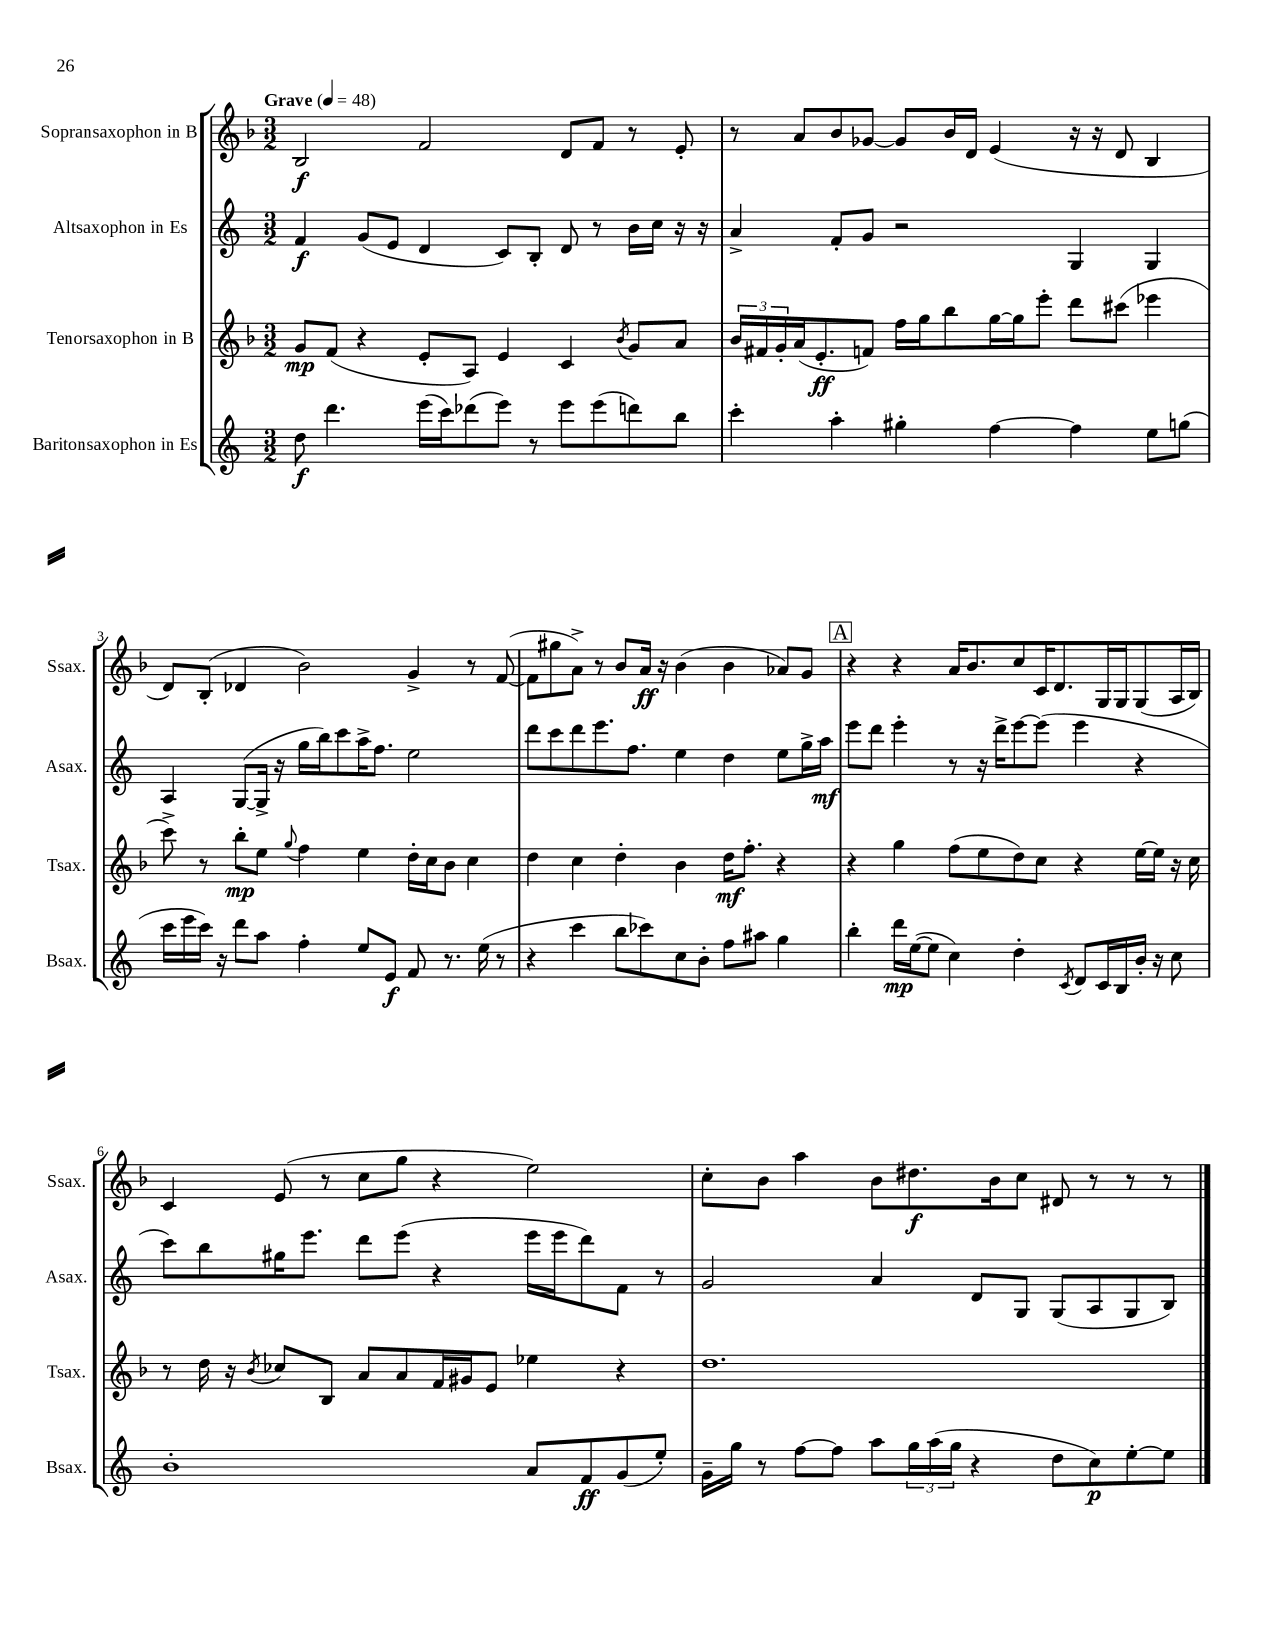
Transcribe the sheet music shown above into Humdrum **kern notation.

**kern	**kern	**kern	**kern
*staff4	*staff3	*staff2	*staff1
*clefG2	*clefG2	*clefG2	*clefG2
*k[]	*k[b-]	*k[]	*k[b-]
*M3/2	*M3/2	*M3/2	*M3/2
*MM48	*MM48	*MM48	*MM48
8dd	8g	4f	2B-
4.ddd	(8f	.	.
.	4r	(8g	.
.	.	8e	.
(16eee	8e'	4d	2f
16ccc)	.	.	.
(8ddd-	8A)	.	.
8eee)	4e	8c)	.
8r	.	8B'	.
8eee	4c	8d	8d
(8eee	.	8r	8f
.	8qb-	.	.
8ddd)	8g	16b	8r
.	.	16cc	.
8bb	8a	16r	8e'
.	.	16r	.
=	=	=	=
4ccc'	24b-	4a^	8r
.	24f#	.	.
.	24g'	.	.
.	(16a	.	8a
.	8.e'	.	.
4aa'	.	8f'	8b-
.	8f)	8g	[8g-
4gg#'	16ff	2r	8g-]
.	16gg	.	.
.	8bb-	.	16b-
.	.	.	16d
[4ff	[16gg	.	(4e
.	16gg]	.	.
.	8eee'	.	.
4ff]	8ddd	4G	16r
.	.	.	16r
.	(8ccc#	.	8d
8ee	4eee-	4G	4B-
(8gg	.	.	.
=	=	=	=
16ccc	8ccc^)	4A	8d)
16eee	.	.	.
16ccc)	8r	.	(8B-'
16r	.	.	.
8ddd	8bb-'	([8G	4d-
8aa	8ee	16G^]	.
.	.	16r	.
.	8qqgg	.	.
4ff'	4ff	16gg	2b-)
.	.	16bb)	.
.	.	8ccc	.
8ee	4ee	16aa^	.
.	.	8.ff	.
8e	.	.	.
8f	16dd'	2ee	4g^
.	16cc	.	.
8.r	8b-	.	.
.	4cc	.	8r
(16ee	.	.	.
8r	.	.	([8f
=	=	=	=
4r	4dd	8ddd	8f]
.	.	8ccc	8gg#
4ccc	4cc	8ddd	8a^)
.	.	8.eee	8r
8bb	4dd'	.	8b-
.	.	8.ff	.
8ccc-)	.	.	16a
.	.	.	16r
8cc	4b-	4ee	(4b-
8b'	.	.	.
8ff	16dd	4dd	4b-
.	8.ff'	.	.
8aa#	.	.	.
4gg	4r	8ee	8a-)
.	.	16gg^	8g
.	.	16aa	.
=	=	=	=
4bb'	4r	8eee	4r
.	.	8ddd	.
16ddd	4gg	4eee'	4r
([16ee	.	.	.
8ee]	.	.	.
4cc)	(8ff	8r	16a
.	.	.	8.b-
.	8ee	16r	.
.	.	16ddd^	.
4dd'	8dd)	[8eee	8cc
.	8cc	(8eee]	16c
.	.	.	8.d
8qc	.	.	.
8d	4r	4eee	.
16c	.	.	16G
16B	.	.	16G
16b'	[16ee	4r	(8G
16r	16ee]	.	.
8cc	16r	.	16A
.	16cc	.	16B-)
=	=	=	=
1b'	8r	8ccc)	4c
.	16dd	8bb	.
.	16r	.	.
.	8qb-	.	.
.	8cc-	16gg#	(8e
.	.	8.eee	.
.	8B-	.	8r
.	8a	8ddd	8cc
.	8a	(8eee	8gg
.	16f	4r	4r
.	16g#	.	.
.	8e	.	.
8a	4ee-	16eee	2ee)
.	.	16eee	.
8f	.	8ddd)	.
(8g	4r	8f	.
8ee')	.	8r	.
=	=	=	=
16g~	1.dd	2g	8cc'
16gg	.	.	.
8r	.	.	8b-
[8ff	.	.	4aa
8ff]	.	.	.
8aa	.	4a	8b-
24gg	.	.	8.dd#
(24aa	.	.	.
24gg	.	.	.
4r	.	8d	.
.	.	.	16b-
.	.	8G	8cc
8dd	.	(8G	8d#
8cc)	.	8A	8r
[8ee'	.	8G	8r
8ee]	.	8B)	8r
==	==	==	==
*-	*-	*-	*-
